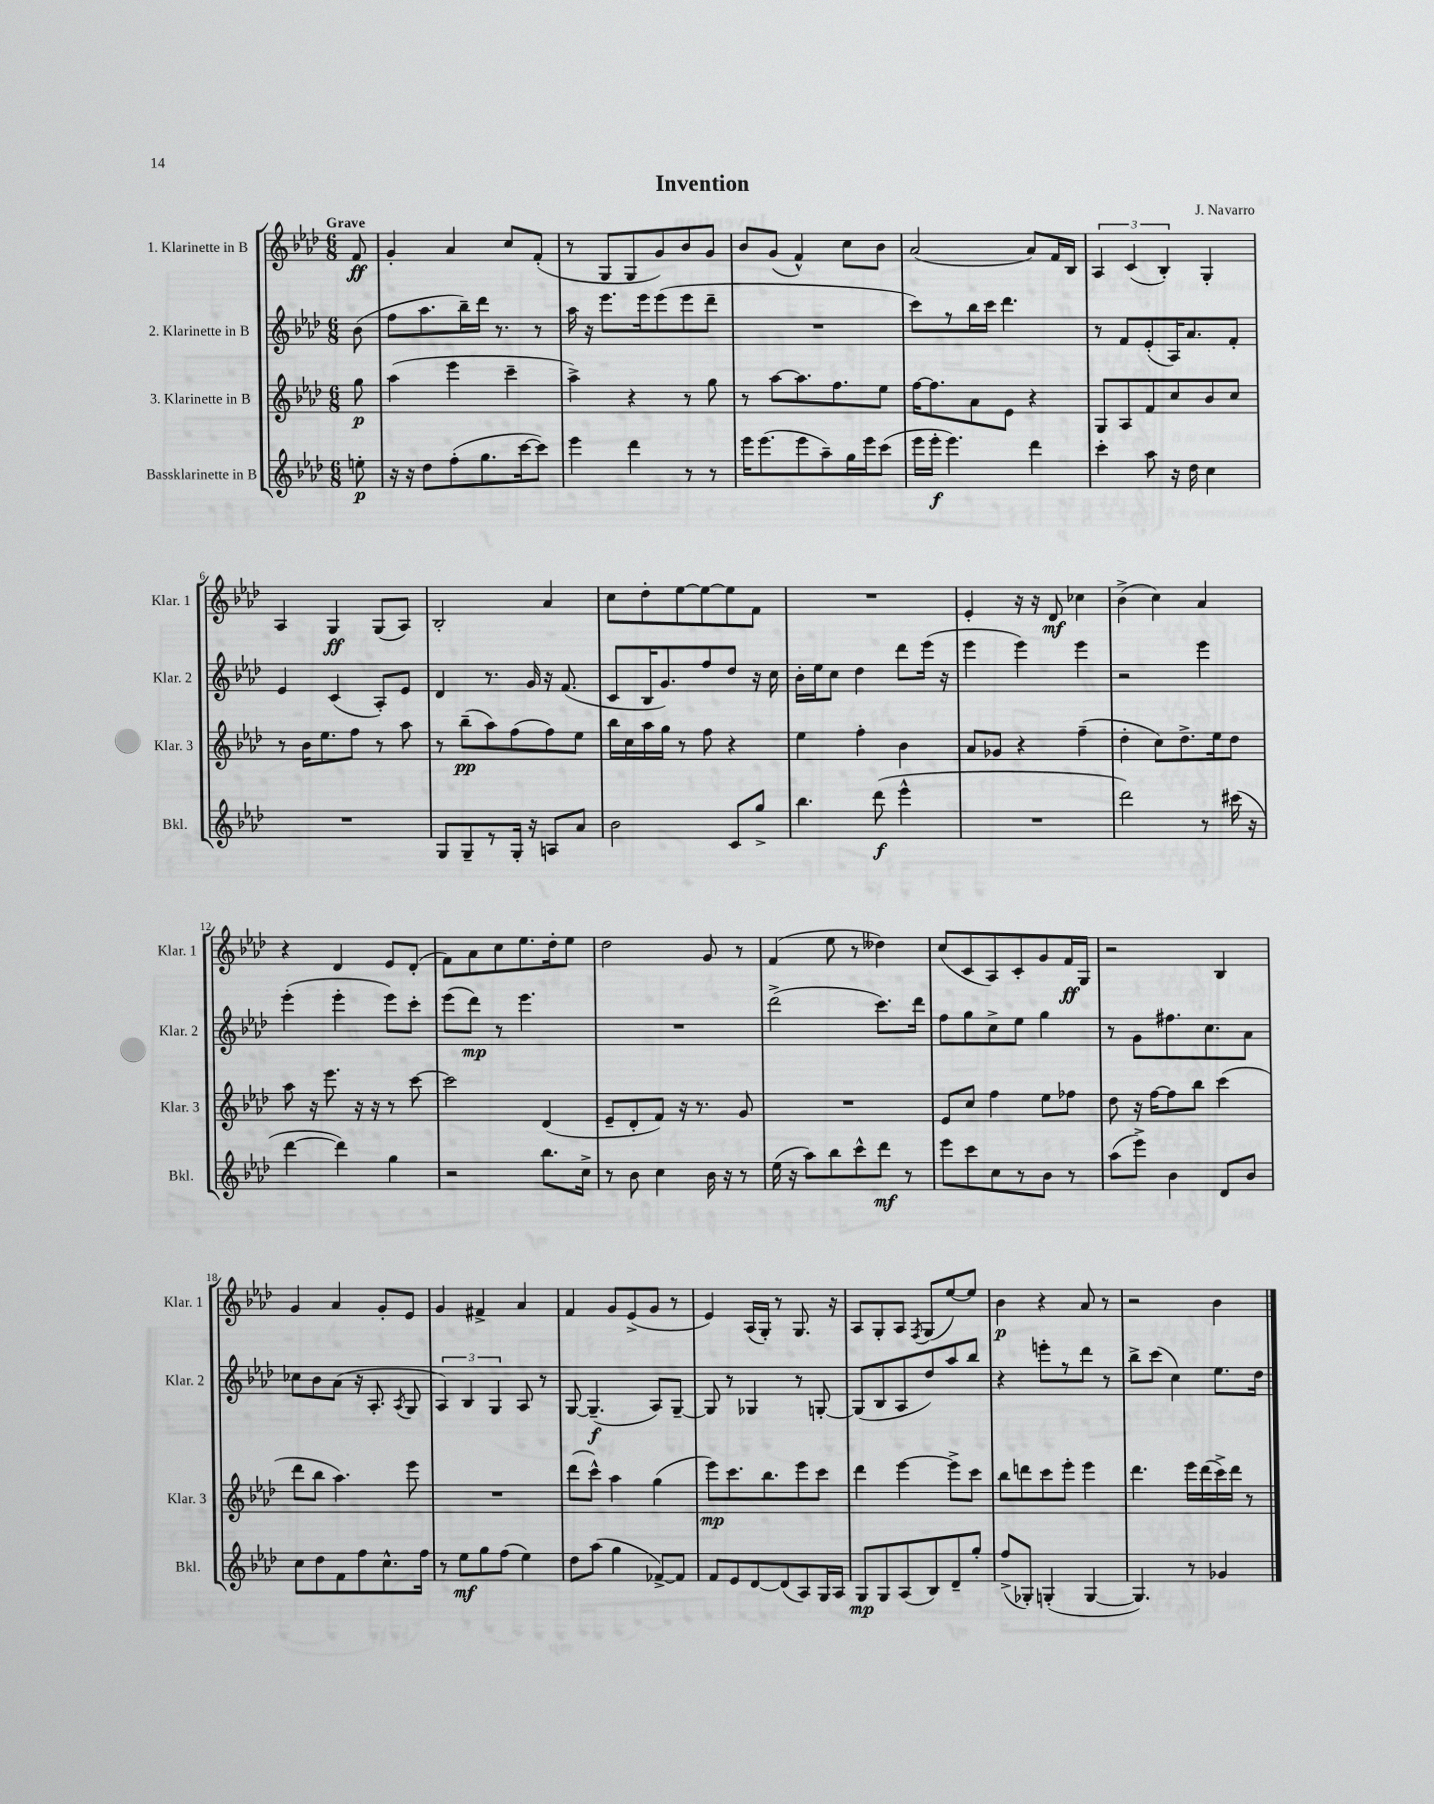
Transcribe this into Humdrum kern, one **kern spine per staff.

**kern	**kern	**kern	**kern
*staff4	*staff3	*staff2	*staff1
*clefG2	*clefG2	*clefG2	*clefG2
*k[b-e-a-d-]	*k[b-e-a-d-]	*k[b-e-a-d-]	*k[b-e-a-d-]
*M6/8	*M6/8	*M6/8	*M6/8
8ee'	8gg	(8b-	8f
=	=	=	=
16r	(4aa-	8ff	4g'
16r	.	.	.
8dd-	.	8.aa-	.
(8ff'	4eee-	.	4a-
.	.	16bb-~)	.
8.gg	.	16ddd-	.
.	.	8.r	.
.	4ccc~	.	8cc
[16ccc	.	.	.
8ccc])	.	8r	(8f'
=	=	=	=
4eee-	4aa-^)	16aa-	8r
.	.	16r	.
.	.	8.eee-	8G
4ddd-	4r	.	8G
.	.	16eee-	.
.	.	(8eee-	8g)
8r	8r	8eee-	8b-
8r	8gg	8ddd-~	8g
=	=	=	=
16eee-	8r	2.r	8b-
(8.eee-	.	.	.
.	[8aa-	.	(8g
8eee-	8.aa-]	.	4f^^)
8aa-~)	.	.	.
.	8.ff	.	.
16gg	.	.	8cc
16eee-	.	.	.
(8ccc	8ee-	.	8b-
=	=	=	=
16eee-	[16ff	8ccc)	(2a-
16eee-'	8.ff]	.	.
4.eee-)	.	8r	.
.	8a-	16bb-	.
.	.	16ccc	.
.	8e-	4.ddd-	.
4ddd-	4r	.	8a-)
.	.	.	16f
.	.	.	16B-
=	=	=	=
4ccc'	8G	8r	6A-
.	8A-	8f	.
.	.	.	(6c
8aa-	8f	(8e-'	.
.	.	.	6B-')
16r	8cc	16A-)	.
16dd-	.	8.a-	.
4cc	8b-	.	4G'
.	8cc	8f'	.
=	=	=	=
2.r	8r	4e-	4A-
.	16b-	.	.
.	8.ee-	.	.
.	.	(4c	4G
.	8ff	.	.
.	8r	8A-')	(8G
.	8aa-	8e-	8A-)
=	=	=	=
8G	8r	4d-	2B-'
8G~	(8bb-~	.	.
8r	8aa-)	8.r	.
16G'	(8ff	.	.
16r	.	16g	.
8A	8ff)	16r	4a-
.	.	(8.f	.
8a-	8ee-	.	.
=	=	=	=
2b-	16bb-	8c	8cc
.	16cc	.	.
.	16aa-	16B-	8dd-'
.	16gg	8.g)	.
.	8r	.	[8ee-
.	8ff	8ff	8ee-_
8c	4r	8dd-	8ee-]
8gg^	.	16r	8f
.	.	16cc	.
=	=	=	=
4.bb-	4ee-	16b-'	2.r
.	.	16ee-	.
.	.	8cc	.
.	4ff'	4dd-	.
(8ddd-	.	.	.
4eee-^^	4b-	8ddd-	.
.	.	(16eee-	.
.	.	16r	.
=	=	=	=
2.r	8a-	4eee-	4e-'
.	8g-	.	.
.	4r	4eee-)	16r
.	.	.	16r
.	.	.	8d-
.	(4ff~	4eee-	4cc-
=	=	=	=
2ddd-)	4dd-'	2r	(4b-^
.	8cc)	.	4cc)
.	8.dd-^	.	.
8r	.	4eee-	4a-
.	16ee-	.	.
(16ccc#	8dd-	.	.
16r	.	.	.
=	=	=	=
[4ddd-	8aa-	(4eee-'	4r
.	16r	.	.
.	8.eee-	.	.
4ddd-])	.	4eee-'	4d-
.	16r	.	.
.	16r	.	.
4gg	8r	8eee-)	8e-
.	[8ccc	8ccc'	(8d-'
=	=	=	=
2r	2ccc]	(8eee-	8f)
.	.	8ddd-)	8a-
.	.	8r	8cc
.	.	4.eee-	8.ee-
8.bb-	(4d-	.	.
.	.	.	16dd-'
.	.	.	8ee-
16cc^	.	.	.
=	=	=	=
8r	8e-~	2.r	2dd-
8b-	8d-'	.	.
4cc	8f)	.	.
.	16r	.	.
.	8.r	.	.
16b-	.	.	8g
16r	.	.	.
8r	8g	.	8r
=	=	=	=
(16ee-	2.r	(2ddd-^	(4f
16r	.	.	.
8aa-)	.	.	.
8bb-	.	.	8ee-
8ccc^^	.	.	8r
8ddd-	.	8.ccc)	4dd--)
8r	.	.	.
.	.	16ddd-	.
=	=	=	=
8eee-	8e-	8ff	(8cc
8ccc	8cc	8gg	8c
8cc	4ff	8cc^	8A-)
8r	.	8ee-	8c'
8b-	8ee-	4gg	8g
8r	8ff-	.	16f
.	.	.	16G
=	=	=	=
(8aa-	8dd-	8r	2r
8eee-^)	16r	8g	.
.	[16ff	.	.
4b-	8ff]	8.ff#	.
.	8bb-	.	.
.	.	8.cc	.
8d-	(4ccc	.	4B-
8b-	.	8a-	.
=	=	=	=
8cc	8ddd-	8cc-	4g
8dd-	8bb-	8b-	.
8f	4.aa-)	(8a-	4a-
8ff	.	16r	.
.	.	8.A-'	.
8.cc^^	.	.	8g'
.	.	8qA-	.
.	8eee-	8G	8e-
16ff	.	.	.
=	=	=	=
8r	2.r	6A-)	4g
8ee-	.	.	.
.	.	6B-	.
8gg	.	.	4f#^
.	.	6G	.
(8ff	.	.	.
4ee-)	.	8A-	4a-
.	.	8r	.
=	=	=	=
8dd-	(8ddd-	[8G	4f
(8aa-	8ccc^^)	(4.G~]	.
4gg	4aa-	.	8g
.	.	.	(8e-^
[8f-^)	(4gg	8A-)	8g
8f-]	.	[8G~	8r
=	=	=	=
8f	8eee-)	8G]	4e-)
8e-	8.ccc	8r	.
[8d-	.	4G-	(16A-
.	8.bb-	.	16G')
(8d-]	.	.	8r
8A-)	8eee-	8r	8.G
16G	8ccc	[8G'	.
16A-	.	.	16r
=	=	=	=
8G	4ddd-	(8G]	8A-
8G	.	8B-	8G'
(8A-	[4eee-	8A-	8A-
.	.	.	8qF
8B-)	.	8dd-)	(8G
8d-~	8eee-^]	8aa-	[8ee-)
8gg'	8ccc	8bb-	8ee-]
=	=	=	=
(8ff^	8bb-	4r	4b-
8G-')	8ddd	.	.
(4G'	8ccc	8eee'	4r
.	8eee-'	8r	.
[4G	4eee-	8ddd-	8a-
.	.	8r	8r
=	=	=	=
4.G])	4.ddd-	8bb-^	2r
.	.	(8ccc	.
.	.	4cc)	.
8r	16eee-	.	.
.	(16ddd-	.	.
4g-	16ccc^)	8.ee-	4b-
.	16ddd-	.	.
.	8r	.	.
.	.	16dd-	.
==	==	==	==
*-	*-	*-	*-
